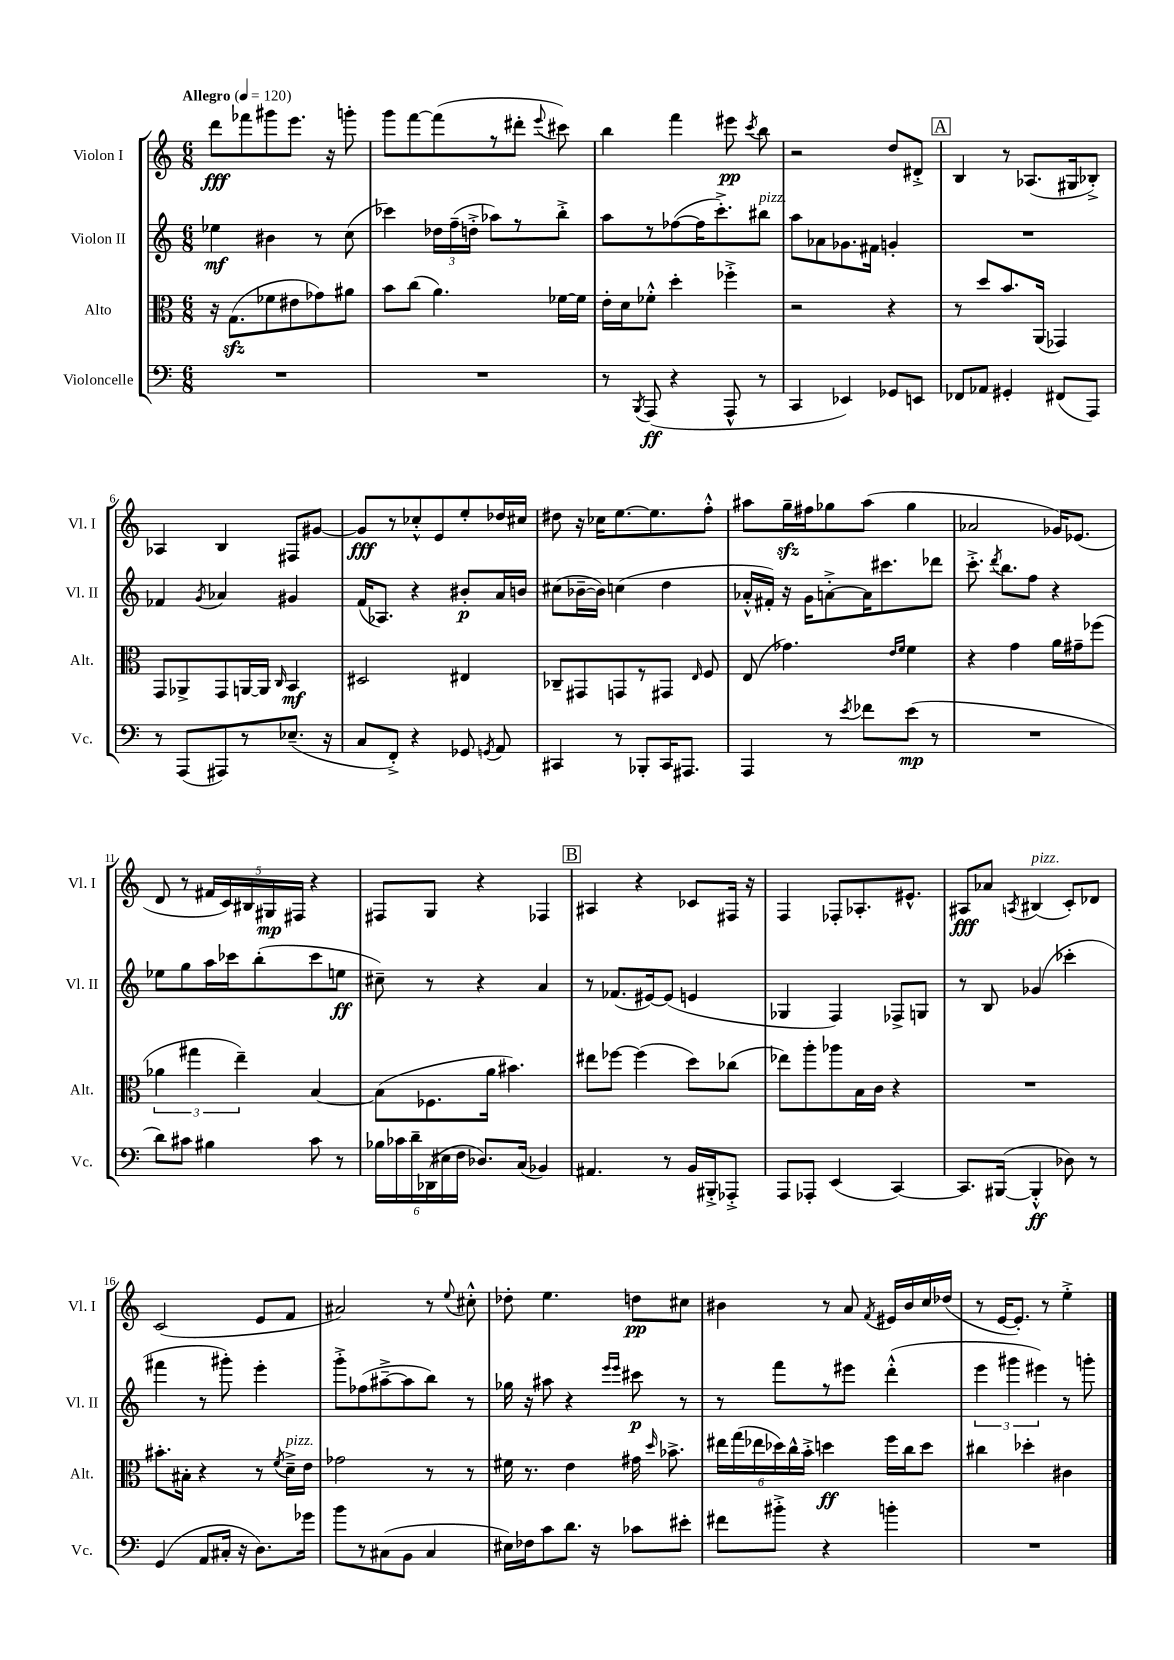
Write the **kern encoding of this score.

**kern	**dynam	**kern	**dynam	**kern	**dynam	**kern	**dynam
*part4	*part4	*part3	*part3	*part2	*part2	*part1	*part1
*staff4	*staff4	*staff3	*staff3	*staff2	*staff2	*staff1	*staff1
*I"Violoncelle	*	*I"Alto	*	*I"Violon II	*	*I"Violon I	*
*I'Vc.	*	*I'Alt.	*	*I'Vl. II	*	*I'Vl. I	*
*clefF4	*	*clefC3	*	*clefG2	*	*clefG2	*
*k[]	*	*k[]	*	*k[]	*	*k[]	*
*M6/8	*	*M6/8	*	*M6/8	*	*M6/8	*
*MM120	*	*MM120	*	*MM120	*	*MM120	*
=1	=1	=1	=1	=1	=1	=1	=1
!	!	!	!	!	!	!LO:TX:a:B:t=Allegro	!
2.r	.	16r	.	4ee-X\	mf	8ddd\L	fff
.	.	(8.Gzz\L	.	.	.	.	.
.	.	.	.	.	.	8fff-X\	.
.	.	8f-X\	.	4b#X\	.	8ggg#X\	.
.	.	8e#X\	.	.	.	8.eee\J	.
.	.	8g-X\)	.	8r	.	.	.
.	.	.	.	.	.	16r	.
.	.	8a#X\J	.	(8cc\	.	8gggn'\	.
=2	=2	=2	=2	=2	=2	=2	=2
2.r	.	8b\L	.	4ccc-X\)	.	8ggg\L	.
.	.	(8cc\J	.	.	.	[8fff\	.
.	.	4.a\)	.	24dd-X\LL	.	(8fff\]	.
.	.	.	.	(24ff~\	.	.	.
.	.	.	.	24ddn'^\JJ	.	.	.
.	.	.	.	8aa-X\L)	.	8r	.
.	.	.	.	8r	.	8ddd#X'\J	.
.	.	.	.	.	.	8qqeee/	.
.	.	[16f-X\LL	.	8bb'^\J	.	8ccc#X\)	.
.	.	16f-\JJ]	.	.	.	.	.
=3	=3	=3	=3	=3	=3	=3	=3
8r	.	16e'\LL	.	8aa\L	.	4bb\	.
.	.	16d\J	.	.	.	.	.
8qBBB/	.	.	.	.	.	.	.
(8AAA/	ff	8f-X'^^\J	.	8r	.	.	.
4r	.	4dd'\	.	([8ff-X\	.	4fff\	.
.	.	.	.	16ff-\K]	.	.	.
.	.	.	.	8.ccc'^\)	.	.	.
8AAA^^/	.	4ff-X'^\	.	.	.	8eee#X\	pp
.	.	.	.	.	.	8qccc/	.
!	!	!	!	!LO:TX:a:i:t=pizz.	!	!	!
8r	.	.	.	8bb#X\J	.	8bb\	.
=4	=4	=4	=4	=4	=4	=4	=4
4CC/	.	2r	.	8aa\L	.	2r	.
.	.	.	.	8a-X\	.	.	.
4EE-X/)	.	.	.	8.g-X\	.	.	.
.	.	.	.	16f#X\Jk	.	.	.
8GG-X/L	.	4r	.	4gn'/	.	8dd/L	.
8EEn/J	.	.	.	.	.	8d#X'^/J	.
!!LO:REH:place=s1:t=A
=5	=5	=5	=5	=5	=5	=5	=5
8FF-X/L	.	8r	.	2.r	.	4B/	.
8AA-X/J	.	8dd/L	.	.	.	.	.
4GG#X'/	.	8.b/	.	.	.	8r	.
.	.	.	.	.	.	(8.A-X/L	.
.	.	(16AA/Jk	.	.	.	.	.
(8FF#X/L	.	4GG-X/)	.	.	.	.	.
.	.	.	.	.	.	16G#X/k	.
8AAA/J)	.	.	.	.	.	8B-X'^/J)	.
!!LO:LB:g=z
=6	=6	=6	=6	=6	=6	=6	=6
8r	.	8GG/L	.	4f-X/	.	4A-X/	.
(8AAA/L	.	8AA-X^/	.	.	.	.	.
.	.	.	.	8qg/	.	.	.
8AAA#X/)	.	8GG/	.	4a-X/	.	4B/	.
8r	.	[16AAn/L	.	.	.	.	.
.	.	16AA/JJ]	.	.	.	.	.
.	.	16qqC/	.	.	.	.	.
(8.E-X~/J	.	4BB/	mf	4g#X/	.	8F#X/L	.
.	.	.	.	.	.	[8g#X/J	.
16r	.	.	.	.	.	.	.
=7	=7	=7	=7	=7	=7	=7	=7
8C/L	.	2D#X/	.	(16f/KL	.	8g#/L]	fff
.	.	.	.	8.A-X/J)	.	.	.
8FF'^/J)	.	.	.	.	.	8r	.
4r	.	.	.	4r	.	8cc-X'^^/	.
.	.	.	.	.	.	8e/	.
8GG-X/	.	4E#X/	.	8b#X'/L	p	8ee'/	.
8qGGn/	.	.	.	.	.	.	.
8AA/	.	.	.	16a/L	.	16dd-X/L	.
.	.	.	.	16bn/JJ	.	16cc#X/JJ	.
=8	=8	=8	=8	=8	=8	=8	=8
4CC#X/	.	8C-X~/L	.	(8cc#X\L	.	8dd#X\	.
.	.	8GG#X/	.	[16b-X~\L	.	16r	.
.	.	.	.	16b-\JJ])	.	16cc-X\KL	.
8r	.	8GGn/	.	(4ccn\	.	[8.ee\	.
8BBB-X'/L	.	8r	.	.	.	.	.
.	.	.	.	.	.	8.ee\]	.
16CC#/K	.	8GG#X/J	.	4dd\	.	.	.
8.AAA#X/J	.	.	.	.	.	.	.
.	.	16qqE/	.	.	.	.	.
.	.	8F/	.	.	.	8ff'^^\J	.
=9	=9	=9	=9	=9	=9	=9	=9
4AAA/	.	(8E/	.	16a-X'^^/LL	.	8aa#X\L	.
.	.	.	.	16f#X'/JJ)	.	.	.
.	.	4.g-X\)	.	16r	.	16ggzz~\L	.
.	.	.	.	16g\KL	.	16ff#X\J	.
8r	.	.	.	[8an'^\	.	8gg-X\	.
8qe/	.	.	.	.	.	.	.
8f-X\L	.	.	.	16a\K]	.	(8aa#\J	.
.	.	.	.	8.ccc#X\	.	.	.
.	.	16qqe/LL	.	.	.	.	.
.	.	16qqf/JJ	.	.	.	.	.
(8e\J	mp	4f\	.	.	.	4gg-\	.
8r	.	.	.	8ddd-X\J	.	.	.
=10	=10	=10	=10	=10	=10	=10	=10
2.r	.	4r	.	8.ccc'^\	.	2a-X/	.
.	.	.	.	8qddd/	.	.	.
.	.	.	.	8.bb\L	.	.	.
.	.	4g\	.	.	.	.	.
.	.	.	.	8ff\J	.	.	.
.	.	16a\LL	.	4r	.	16g-X/KL)	.
.	.	16g#X~\J	.	.	.	(8.e-X/J	.
.	.	(8ff-X\J	.	.	.	.	.
!!LO:LB:g=z
=11	=11	=11	=11	=11	=11	=11	=11
8d\L)	.	6a-X\	.	8ee-X\L	.	8d/	.
8c#X\J	.	.	.	8gg\	.	8r	.
.	.	6gg#X\	.	.	.	.	.
4B#X\	.	.	.	16aa\L	.	20f#X/LL	.
.	.	.	.	.	.	20c/)	.
.	.	.	.	16ccc-X\J	.	.	.
.	.	6ee~\)	.	.	.	.	.
.	.	.	.	.	.	20B#X/	.
.	.	.	.	(8bb'\	.	.	.
.	.	.	.	.	.	20G#X/	mp
.	.	.	.	.	.	20F#X/JJ	.
8c#\	.	[4B/	.	8ccc-\	.	4r	.
8r	.	.	.	8een\J	ff	.	.
=12	=12	=12	=12	=12	=12	=12	=12
24B-X\LL	.	(8B\L]	.	8cc#X~\)	.	8F#X/L	.
24c-X\	.	.	.	.	.	.	.
24d~\	.	.	.	.	.	.	.
(24DD-X\	.	8.F-X\	.	8r	.	8G/J	.
24E#X\	.	.	.	.	.	.	.
24F\JJ	.	.	.	.	.	.	.
8.D-X/L)	.	.	.	4r	.	4r	.
.	.	16a\Jk	.	.	.	.	.
.	.	4.b#X\)	.	.	.	.	.
(16C/Jk	.	.	.	.	.	.	.
4BB-X/)	.	.	.	4a/	.	4F-X/	.
!!LO:REH:place=s1:t=B
=13	=13	=13	=13	=13	=13	=13	=13
4.AA#X/	.	8ee#X\L	.	8r	.	4A#X/	.
.	.	[8ff-X\J	.	(8.f-X/L	.	.	.
.	.	(4ff-\]	.	.	.	4r	.
.	.	.	.	[16e#X/k)	.	.	.
8r	.	.	.	(8e#/J]	.	.	.
16BB/LL	.	8dd\L)	.	4en/	.	8c-X/L	.
16BBB#X'^/J	.	.	.	.	.	.	.
8AAA-X'^/J	.	(8cc-X\J	.	.	.	16F#X/Jk	.
.	.	.	.	.	.	16r	.
=14	=14	=14	=14	=14	=14	=14	=14
8AAA/L	.	8ee-X\L)	.	4G-X/	.	4F/	.
8AAA-X'/J	.	8aa'\	.	.	.	.	.
(4EE/	.	8aa-X\	.	4F/)	.	8F-X'/L	.
.	.	16B\L	.	.	.	8.A-X'/	.
.	.	16c\JJ	.	.	.	.	.
[4CC/)	.	4r	.	8F-X^/L	.	.	.
.	.	.	.	.	.	8.e#X^^/J	.
.	.	.	.	8Gn/J	.	.	.
=15	=15	=15	=15	=15	=15	=15	=15
8.CC/L]	.	2.r	.	8r	.	8A#X/L	fff
.	.	.	.	8B/	.	8a-X/J	.
([16BBB#X/Jk	.	.	.	.	.	.	.
.	.	.	.	.	.	8qAn/	.
!	!	!	!	!	!	!LO:TX:a:i:t=pizz.	!
4BBB#'^^/]	ff	.	.	(4g-X/	.	(4B#X/	.
8D-X\)	.	.	.	4ccc-X'\	.	8c'/L)	.
8r	.	.	.	.	.	8d-X/J	.
!!LO:LB:g=z
=16	=16	=16	=16	=16	=16	=16	=16
(4GG/	.	8.b#X'\L	.	4fff#X\	.	(2c/	.
.	.	16B#X'\Jk	.	.	.	.	.
8AA/L	.	4r	.	8r	.	.	.
16C#X'/Jk	.	.	.	8ggg#X'\)	.	.	.
16r	.	.	.	.	.	.	.
8.D\L)	.	8r	.	4eee'\	.	8e/L	.
.	.	8qf/	.	.	.	.	.
!	!	!LO:TX:a:i:t=pizz.	!	!	!	!	!
.	.	16d~^\LL	.	.	.	8f/J	.
16g-X\Jk	.	16e\JJ	.	.	.	.	.
=17	=17	=17	=17	=17	=17	=17	=17
8b\L	.	2g-X\	.	8ggg'^\L	.	2a#X/)	.
8r	.	.	.	(8ff-X\	.	.	.
(8C#X\	.	.	.	[8aa#X~^\	.	.	.
8BB\J	.	.	.	8aa#\]	.	.	.
4C#/	.	8r	.	8bb\J)	.	8r	.
.	.	.	.	.	.	8qqee/	.
.	.	8r	.	8r	.	8cc#X'^^\	.
=18	=18	=18	=18	=18	=18	=18	=18
16E#X\LL)	.	16f#X\	.	16gg-X\	.	8dd-X'\	.
16F-X\J	.	8.r	.	16r	.	.	.
8c\	.	.	.	8aa#X\	.	4.ee\	.
8.d\J	.	4e\	.	4r	.	.	.
16r	.	.	.	.	.	.	.
.	.	.	.	16qqeee/LL	.	.	.
.	.	.	.	16qqeee/JJ	.	.	.
8c-X\L	.	16g#X\	.	8ccc#X\	p	8ddn\L	pp
.	.	16qqdd/	.	.	.	.	.
.	.	8.b-X^\	.	.	.	.	.
8e#X'\J	.	.	.	8r	.	8cc#X\J	.
=19	=19	=19	=19	=19	=19	=19	=19
8f#X\L	.	24ee#X\LL	.	8r	.	4b#X\	.
.	.	(24gg\	.	.	.	.	.
.	.	24ee-X\	.	.	.	.	.
8b#X'^\J	.	24dd-X\)	.	8fff\L	.	.	.
.	.	24cc^^\	.	.	.	.	.
.	.	24b'^\JJ	.	.	.	.	.
4r	.	4ddn\	ff	8r	.	8r	.
.	.	.	.	8eee#X\J	.	8a/	.
.	.	.	.	.	.	8qf/	.
4bn'\	.	16ff\LL	.	(4ddd'^^\	.	16e#X/LL	.
.	.	16cc\J	.	.	.	16b#/	.
.	.	8dd\J	.	.	.	16cc/	.
.	.	.	.	.	.	(16dd-X/JJ	.
=20	=20	=20	=20	=20	=20	=20	=20
2.r	.	4cc#X\	.	6eee\	.	8r	.
.	.	.	.	.	.	[16e/KL	.
.	.	.	.	6ggg#X\	.	.	.
.	.	.	.	.	.	8.e'/J])	.
.	.	4dd-X'\	.	.	.	.	.
.	.	.	.	6eee#X\)	.	.	.
.	.	.	.	.	.	8r	.
.	.	4c#X\	.	8r	.	4ee'^\	.
.	.	.	.	8gggn'\	.	.	.
==	==	==	==	==	==	==	==
*-	*-	*-	*-	*-	*-	*-	*-
